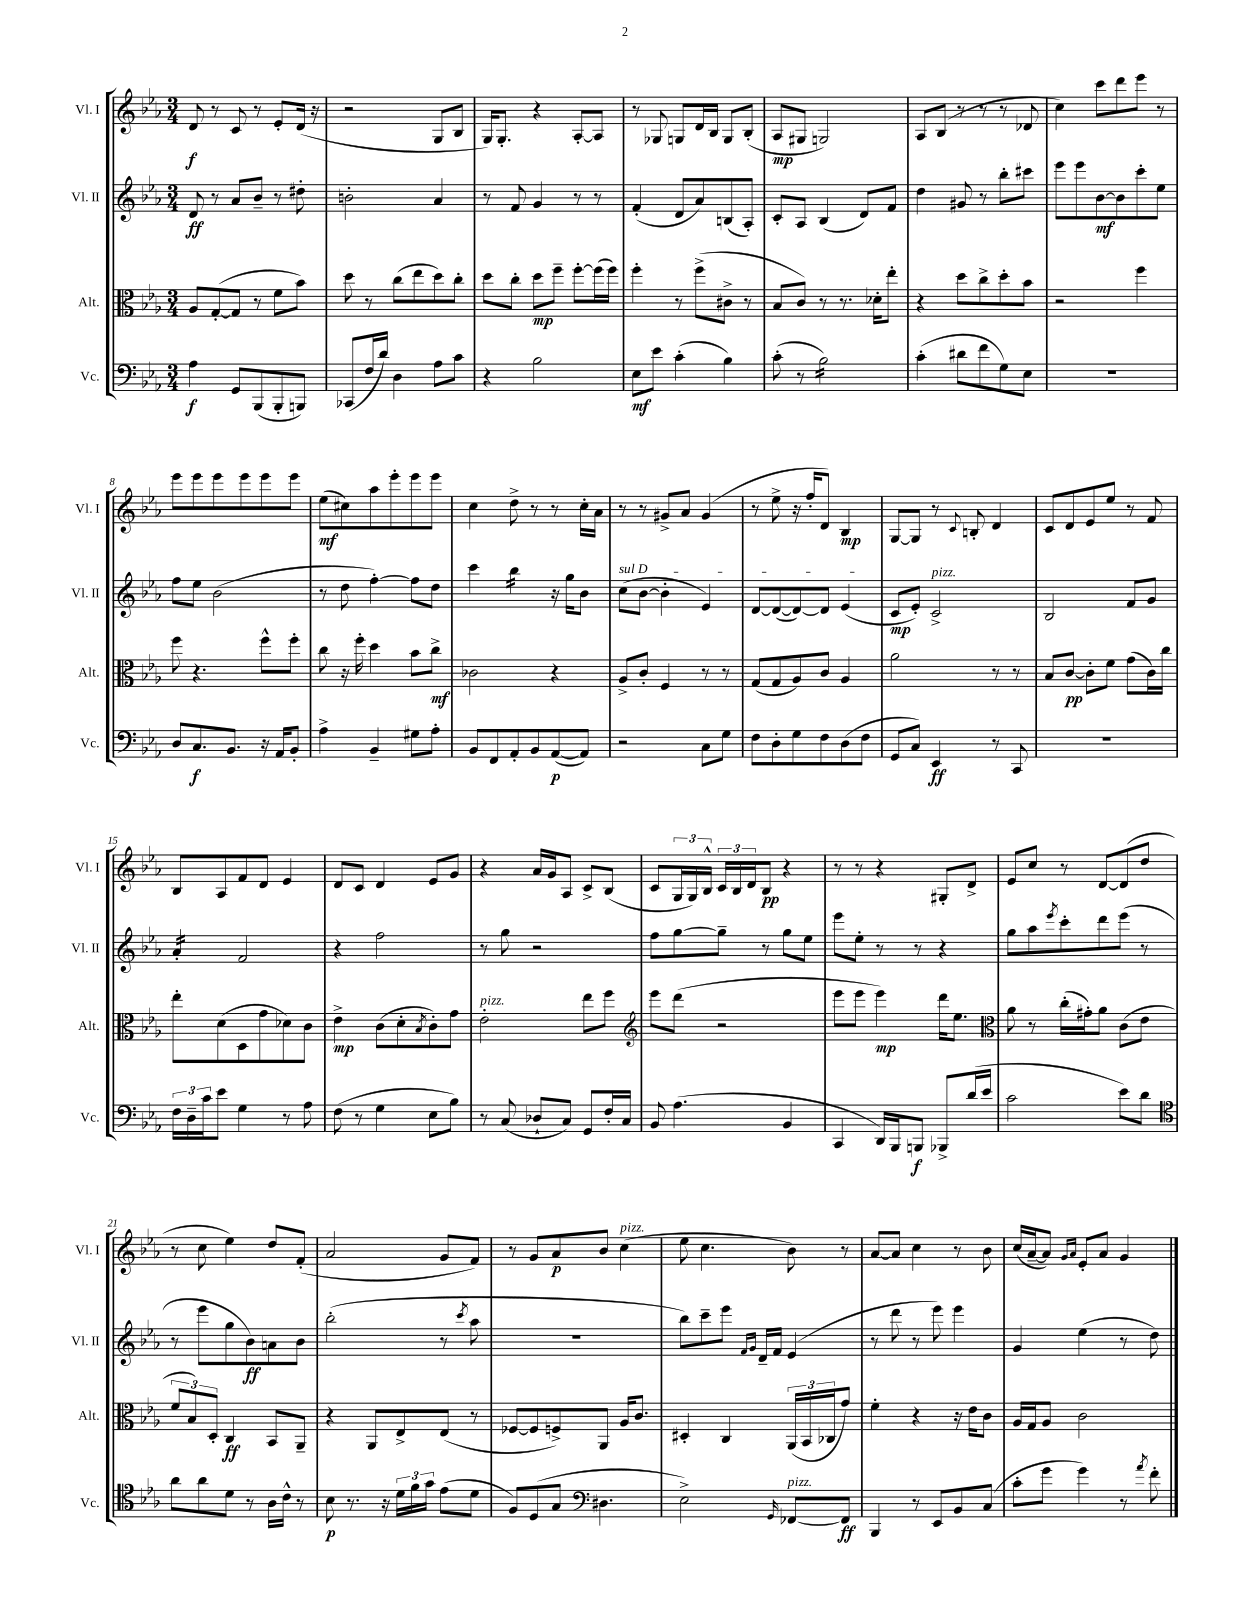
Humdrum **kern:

**kern	**kern	**kern	**kern
*staff4	*staff3	*staff2	*staff1
*clefF4	*clefC3	*clefG2	*clefG2
*k[b-e-a-]	*k[b-e-a-]	*k[b-e-a-]	*k[b-e-a-]
*M3/4	*M3/4	*M3/4	*M3/4
4A-	8A-	8d	8d
.	([8G'	8r	8r
8GG	8G]	8a-	8c
(8BBB-	8r	8b-~	8r
8BBB-'	8f	8r	8e-'
8BBB)	8b-)	8dd#'	(16d
.	.	.	16r
=	=	=	=
(8CC-	8dd	2b'	2r
16F	8r	.	.
16d)	.	.	.
4D	(8cc	.	.
.	8ee-	.	.
8A-	8dd)	4a-	8G
8c	8cc'	.	8B-
=	=	=	=
4r	8dd	8r	16G)
.	.	.	8.G'
.	8cc'	8f	.
2B-	8dd	4g	4r
.	8ff~	.	.
.	[8ff'	8r	[8A-'
.	(16ff]	8r	8A-]
.	16ff)	.	.
=	=	=	=
8E-	4ff'	(4f'	8r
8e-	.	.	8G-
(4c'	8r	8d	8G
.	(8ff^	8a-)	16d
.	.	.	16B-
4B-)	8c#^	(8B	8G
.	8r	8A-')	(8B-'
=	=	=	=
(8c'	8B-	8c'	8A-
8r	8c)	8A-	8G#
2B-)	8r	(4B-	2G)
.	8.r	.	.
.	.	8d)	.
.	16d-'	.	.
.	8ee-'	8f	.
=	=	=	=
(4c'	4r	4dd	8A-
.	.	.	(8B-
8d#	8dd	8g#	8r
8f	8cc^	8r	8r
8G)	8dd'	8bb-'	8r
8E-	8b-	8ccc#	8d-
=	=	=	=
2.r	2r	8eee-	4cc)
.	.	8eee-	.
.	.	[8b-	8ccc
.	.	8b-]	8ddd
.	4ff	8ccc'	8eee-
.	.	8ee-	8r
=	=	=	=
8D	8ff	8ff	8eee-
8.C	4.r	8ee-	8eee-
.	.	(2b-	8eee-
8.BB-	.	.	.
.	.	.	8eee-
16r	8ff^^	.	8eee-
16AA-	.	.	.
8BB-'	8ff'	.	8eee-
=	=	=	=
4A-^	8cc	8r	(8ee-
.	16r	8dd	8cc#)
.	16ff'	.	.
4BB-~	4dd	[4ff')	8aa-
.	.	.	8eee-'
8G#	8b-	8ff]	8eee-
8A-'	8cc^	8dd	8eee-
=	=	=	=
8BB-	2c-	4ccc	4cc
8FF	.	.	.
8AA-'	.	4bb-	8dd^
8BB-	.	.	8r
([8AA-	4r	16r	8r
.	.	16gg	.
8AA-])	.	8b-	16cc'
.	.	.	16a-
=	=	=	=
2r	8A-^	(8cc	8r
.	8c'	[8b-	8r
.	4F	4b-']	8g#^
.	.	.	8a-
8C	8r	4e-)	(4g#
8G	8r	.	.
=	=	=	=
8F	(8G	[8d	8r
8D'	8G	(8d_	8ee-^
8G	8A-)	8d_)	16r
.	.	.	16ff'
8F	8c	8d]	8d)
(8D	4A-	(4e-	4B-
8F	.	.	.
=	=	=	=
8GG	2a-	8c	[8G
8C)	.	8e-')	8G]
4EE-	.	2c^	8r
.	.	.	8qqc
.	.	.	8B'
8r	8r	.	4d
8CC	8r	.	.
=	=	=	=
2.r	8B-	2B-	8c
.	[8c	.	8d
.	8c']	.	8e-
.	8f	.	8ee-
.	(8g	8f	8r
.	16c)	8g	8f
.	16cc	.	.
=	=	=	=
24F	8ee-'	4a-'	8B-
24D~	.	.	.
24c	.	.	.
8e-	(8d	.	8A-
4G	8D	2f	8f
.	8g	.	8d
8r	8d-)	.	4e-
8A-	8c	.	.
=	=	=	=
(8F	4e-^	4r	8d
8r	.	.	8c
4G	(8c	2ff	4d
.	8d'	.	.
.	8qB-	.	.
8E-	8c')	.	8e-
8B-)	8g	.	8g
=	=	=	=
8r	2e-'	8r	4r
(8C	.	8gg	.
8D-`	.	2r	16a-
.	.	.	16g
8C)	.	.	8A-
8GG	8ee-	.	8c^
16F'	8ff	.	(8B-
16C	.	.	.
=	=	=	=
*	*clefG2	*	*
8BB-	8eee-	8ff	8c
(4.A-	(8ddd	[8gg	24G
.	.	.	24G)
.	.	.	24B-^^
.	2r	8gg~]	24c
.	.	.	24B-
.	.	.	24d
.	.	8r	8B-
4BB-	.	8gg	4r
.	.	8ee-	.
=	=	=	=
4CC	8eee-	8eee-	8r
.	8eee-	8ee-'	8r
16DD)	4eee-)	8r	4r
16BBB-	.	.	.
8BBB	.	8r	.
8BBB-^	16ddd	4r	8G#'
.	8.ee-	.	.
(16d	.	.	8d^
16e-	.	.	.
=	=	=	=
*	*clefC3	*	*
2c	8a-	8gg	8e-
.	8r	8aa-	8cc
.	.	8qeee-	.
.	(16cc'	8ccc'	8r
.	16g#')	.	.
.	8a-	8ddd	[8d
8e-)	(8c	(8eee-	(8d]
8d	8e-	8r	8dd
=	=	=	=
*clefC4	*	*	*
8a-	12f	8r	8r
.	12B-)	.	.
8a-	.	8eee-	8cc
.	12D'	.	.
8d	4C	8gg	4ee-)
8r	.	8b-)	.
16A-	8BB-	8a	8dd
16c^^	.	.	.
8r	8AA-~	8b-	(8f'
=	=	=	=
8B-	4r	(2bb-'	2a-
8.r	.	.	.
.	8AA-	.	.
16r	.	.	.
24d	8E-^	.	.
24f	.	.	.
24g	.	.	.
(8e-	(8E-	8r	8g
.	.	8qccc	.
8d	8r	8aa-	8f)
=	=	=	=
8F)	[8F-	2.r	8r
(8D	8F-]	.	8g
8G	8F^)	.	8a-
*clefF4	*	*	*
4.D#	8AA-	.	8b-
.	16A-	.	(4cc
.	8.c	.	.
=	=	=	=
2E-^)	4D#'	8bb-)	8ee-
.	.	8ccc~	4.cc
.	4C	8eee-	.
.	.	16qqf	.
.	.	16qqg	.
.	.	16d~	.
.	.	16f	.
16qqGG	.	.	.
[8FF-	(24AA-	(4e-	8b-)
.	24BB-	.	.
.	24C-	.	.
8FF-]	8g)	.	8r
=	=	=	=
4BBB-	4f'	8r	[8a-
.	.	8ddd	8a-]
8r	4r	8r	4cc
8EE-	.	8eee-)	.
8BB-	16r	4eee-	8r
.	16e-	.	.
(8C	8c	.	8b-
=	=	=	=
8c'	16A-	4g	(16cc
.	16G	.	[16a-~
8g	8A-	.	8a-])
.	.	.	16qqg
.	.	.	16qqa-
4g)	2c	(4ee-	8e-'
.	.	.	8a-
8r	.	8r	4g
8qa-	.	.	.
8f'	.	8dd)	.
==	==	==	==
*-	*-	*-	*-
